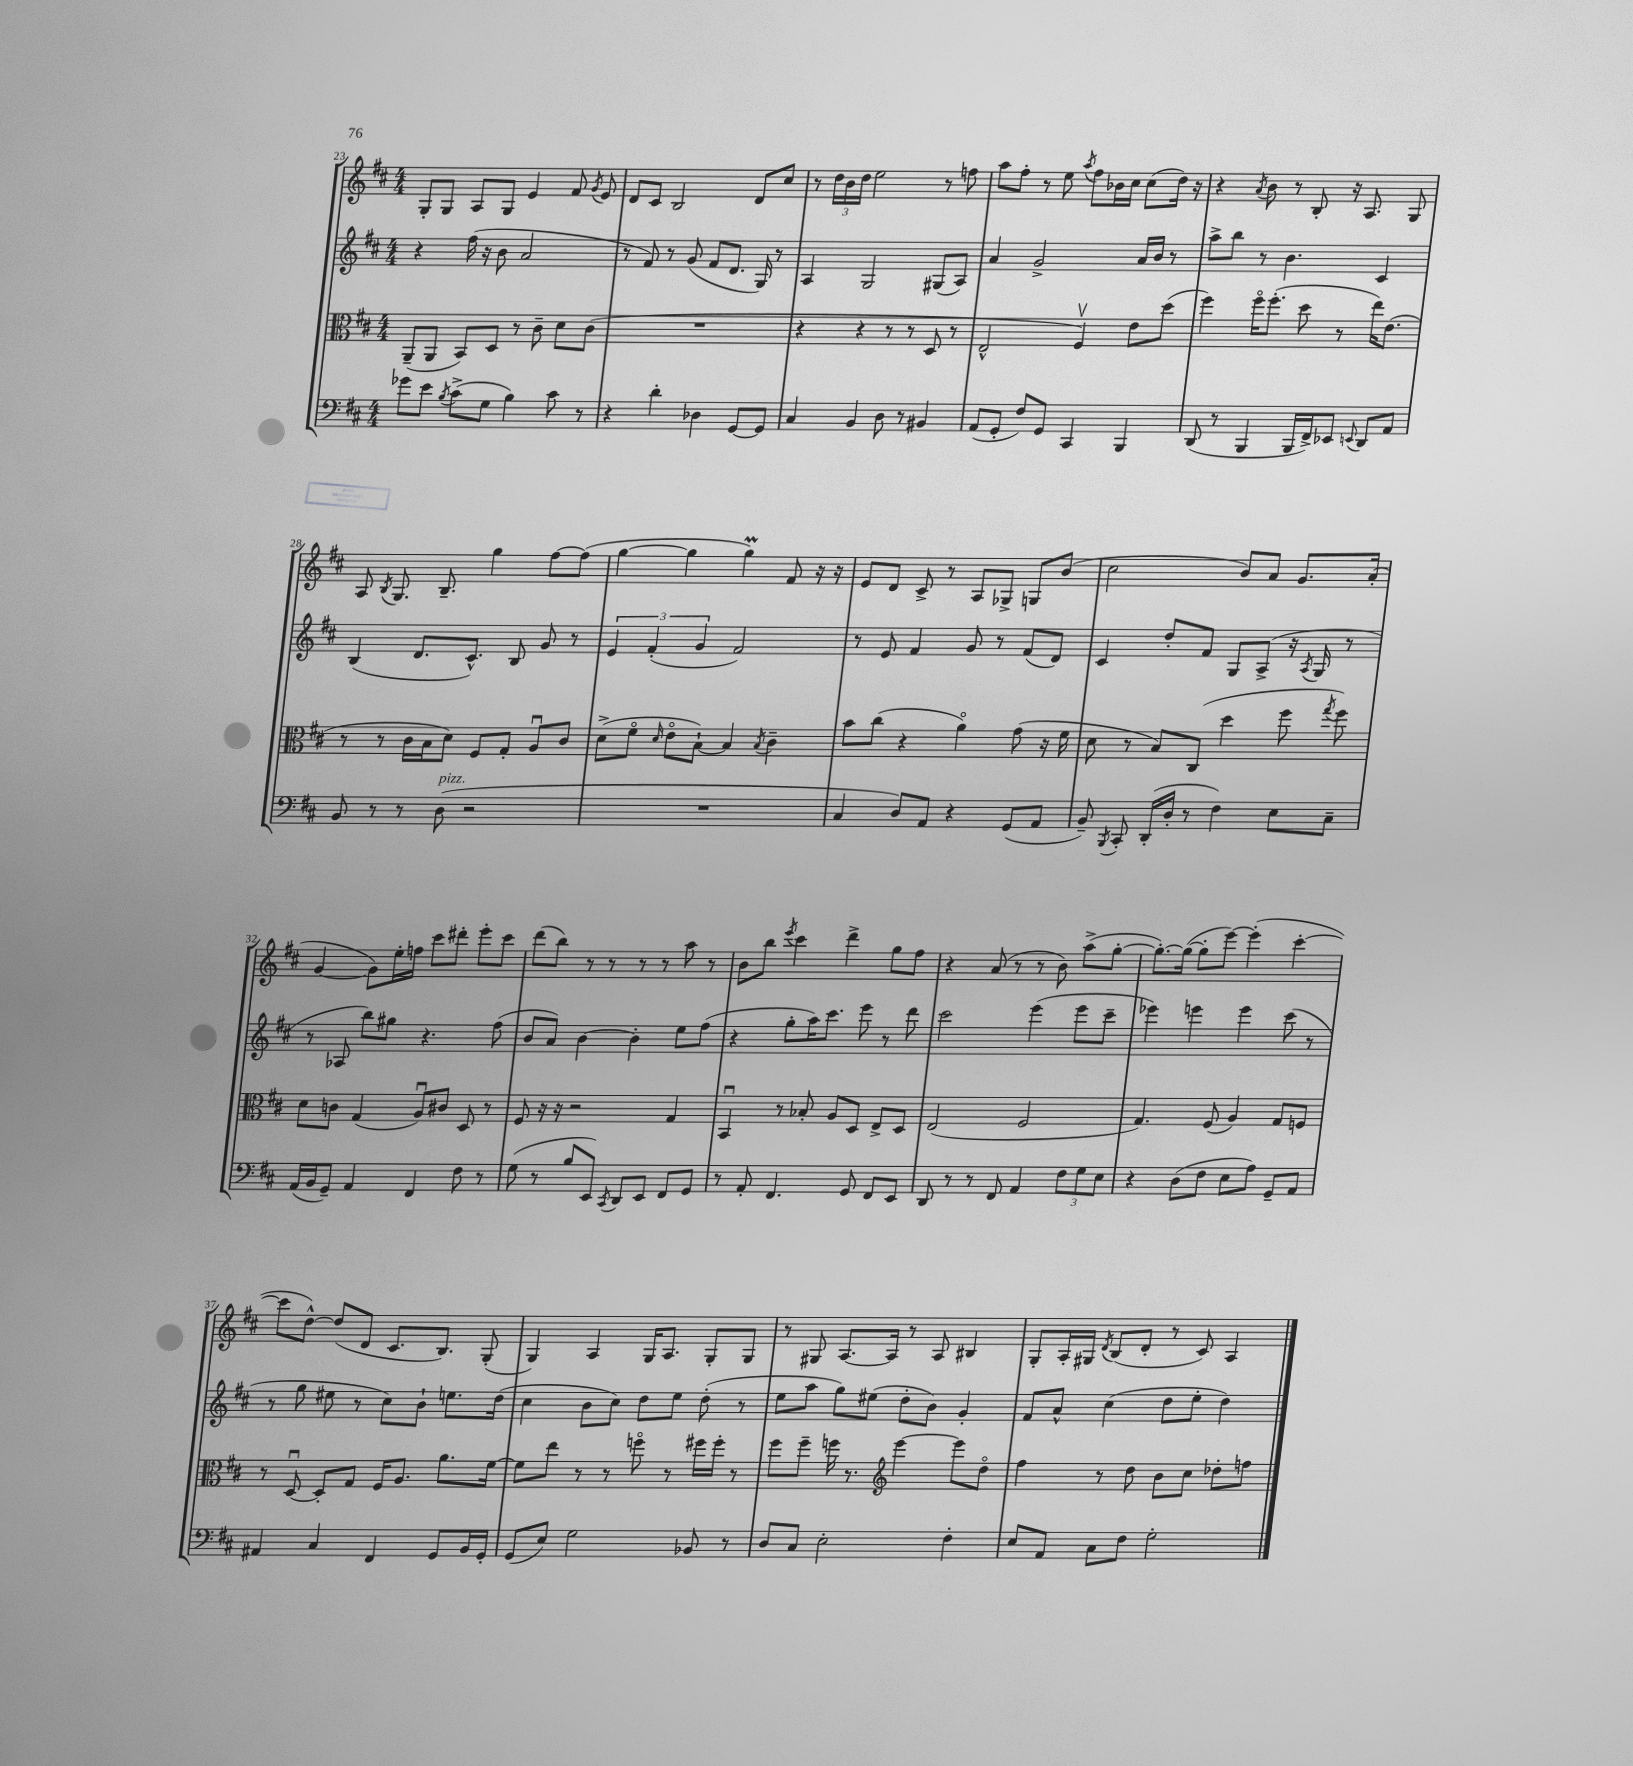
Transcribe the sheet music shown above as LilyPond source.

<<
\new StaffGroup <<
\new Staff = "s0" {
    \clef treble \key d \major \numericTimeSignature \time 4/4
    \autoBeamOff g8[-. g8] a8[ g8] e'4 fis'8 \acciaccatura { g'8 } e'8 |
    d'8[ cis'8] b2 d'8[ cis''8] |
    r8 \tuplet 3/2 { d''16[ b'16 d''16] } e''2 r8 f''8 |
    a''8[ fis''8]-. r8 e''8 \acciaccatura { a''8 } fis''8[ bes'16 cis''16] cis''8[( d''16]) r16 |
    r4 \acciaccatura { a'8 } b'8 r8 b8-. r16 a8. g8 |
    a8 \acciaccatura { b8 } g8. b8.-- g''4 fis''8[~ fis''8]( |
    g''4~ g''4 g''4\prall) fis'8 r16 r16 |
    e'8[ d'8] cis'8-> r8 a8[ ges8]-> g8[ b'8]( |
    cis''2 b'8[) a'8] g'8.[ a'16]-.( |
    g'4~ g'8[) e''16-. f''16] cis'''8[ dis'''8]-. e'''8[-. cis'''8] |
    d'''8[( b''8]) r8 r8 r8 r8 a''8 r8 |
    b'8[ b''8] \acciaccatura { e'''8 } cis'''4 d'''4-> g''8[ fis''8] |
    r4 a'8( r8 r8 b'8) a''8[->( g''8]~-. |
    g''8.[~-.) g''16]~( g''8[-. e'''8]~) e'''4-.( cis'''4~-. |
    cis'''8[ d''8]~-^) d''8[( d'8] cis'8.[ b8.]) g8-.( |
    g4) a4 g16[ a8.] g8[-. g8] |
    r8 gis8 a8.[~ a16] r8 a8 bis4 |
    g8[-. a16-. gis16] \acciaccatura { d'8 } b8[( d'8]-. r8 cis'8) a4 \bar "|." |
}
\new Staff = "s1" {
    \clef treble \key d \major \numericTimeSignature \time 4/4
    \autoBeamOff r4 fis''16( r16 b'8 a'2 |
    r8 fis'8) r8 g'8( fis'8[ d'8.] g16) r8 |
    a4 g2 gis8[( a8]) |
    a'4 g'2-> a'16[ b'16] r8 |
    a''8[-> b''8] r8 b'4. cis'4 |
    b4( d'8.[ cis'8.]-^) b8 g'8 r8 |
    \tuplet 3/2 { e'4 fis'4-.( g'4 } fis'2) |
    r8 e'8 fis'4 g'8 r8 fis'8[( d'8]) |
    cis'4 d''8[-. fis'8] g8[ a8]->( r16 \acciaccatura { a8 } g16 r8 |
    r8 aes8 b''8[) gis''8] r4. fis''8( |
    b'8[ a'8]) b'4~ b'4-. e''8[ fis''8]( |
    r4 g''8[-. a''16) cis'''8.] e'''8 r8 d'''8 |
    cis'''2 e'''4( e'''8[ cis'''8]-- |
    ees'''4) e'''4 e'''4 cis'''8( r8 |
    r8 g''8 eis''8 r8 cis''8[) b'8]-! e''8.[ d''16]( |
    cis''4 b'8[ cis''8]) d''8[ e''8] d''8-.( r8 |
    e''8[ a''8] g''8[) eis''8]( d''8[-. b'8]) g'4-. |
    fis'8[ a'8]-^ cis''4( d''8[ e''8]-. d''4) \bar "|." |
}
\new Staff = "s2" {
    \clef alto \key d \major \numericTimeSignature \time 4/4
    \autoBeamOff a,8[--( a,8] b,8[) d8] r8 cis'8-- d'8[ cis'8]( |
    R1 |
    r4 r4 r8 r8 d8 r8 |
    e2-^ fis4\upbow) e'8[ d''8]( |
    fis''4) fis''16[\flageolet fis''8.]-.( d''8 r8 e''16[) e'8.]( |
    r8 r8 cis'16[ b16 d'8]) fis8[ g8]-. a8[\downbow cis'8] |
    d'8[->( fis'8]\flageolet \grace { d'16 } e'8[\flageolet b8]~-!) b4 \acciaccatura { b8 } cis'4-- |
    b'8[ cis''8]( r4 a'4\flageolet) g'8( r16 fis'16 |
    d'8 r8 b8[) cis8]( d''4 fis''8 \acciaccatura { g''8 } fis''8) |
    d'8[ c'8] g4( a8[\downbow) cis'8] d8 r8 |
    fis8 r16 r16 r2 g4 |
    b,4\downbow r8 bes8-. a8[ d8] e8[-> d8] |
    e2( fis2 |
    g4.) fis8( a4) g8[ f8] |
    r8 d8~\downbow d8[-. g8] fis16[ a8.] a'8.[ fis'16]~ |
    fis'8[ e''8] r8 r8 f''8\flageolet r8 fis''16[ fis''16]-. r8 |
    fis''8[ fis''8]-- f''16 r8. \clef treble e'''4~ e'''8[ d''8]\flageolet |
    fis''4 r8 d''8 b'8[ cis''8] des''8[-. f''8] \bar "|." |
}
\new Staff = "s3" {
    \clef bass \key d \major \numericTimeSignature \time 4/4
    \autoBeamOff ges'8[ e'8] \acciaccatura { b8 } cis'8[->( g8] b4) cis'8 r8 |
    r4 d'4-. des4 g,8[~ g,8] |
    cis4 b,4 d8 r8 bis,4 |
    a,8[( g,8]-. fis8[) g,8] cis,4 b,,4 |
    d,8( r8 b,,4 b,,16[ fis,16->) ees,8] \appoggiatura { e,8 } d,8[ a,8] |
    b,8 r8 r8 d8^\markup { \italic "pizz." }( r2 |
    R1 |
    cis4 d8[) a,8] r4 g,8[( a,8] |
    b,8--) \acciaccatura { b,,8 } cis,8-. d,16[-.( d16]-. r8 fis4) e8[ cis8]-- |
    a,16[( b,16 g,8]--) a,4 fis,4 fis8 r8 |
    g8( r8 b8[ e,8]) \acciaccatura { cis,8 } d,8[ e,8] fis,8[ g,8] |
    r8 a,8-. fis,4. g,8 fis,8[ e,8] |
    d,8 r8 r8 fis,8 a,4 \tuplet 3/2 { fis8[ g8 e8] } |
    r4 d8[( fis8] e8[ a8]) g,8[-- a,8] |
    ais,4 cis4 fis,4 g,8[ b,16 g,16]-. |
    g,8[( e8]) g2 bes,8 r8 |
    d8[ cis8] e2-. fis4-. |
    e8[ a,8] cis8[ fis8] g2-. \bar "|." |
}
>>
>>
\layout { \context { \Score currentBarNumber = #23 } }
